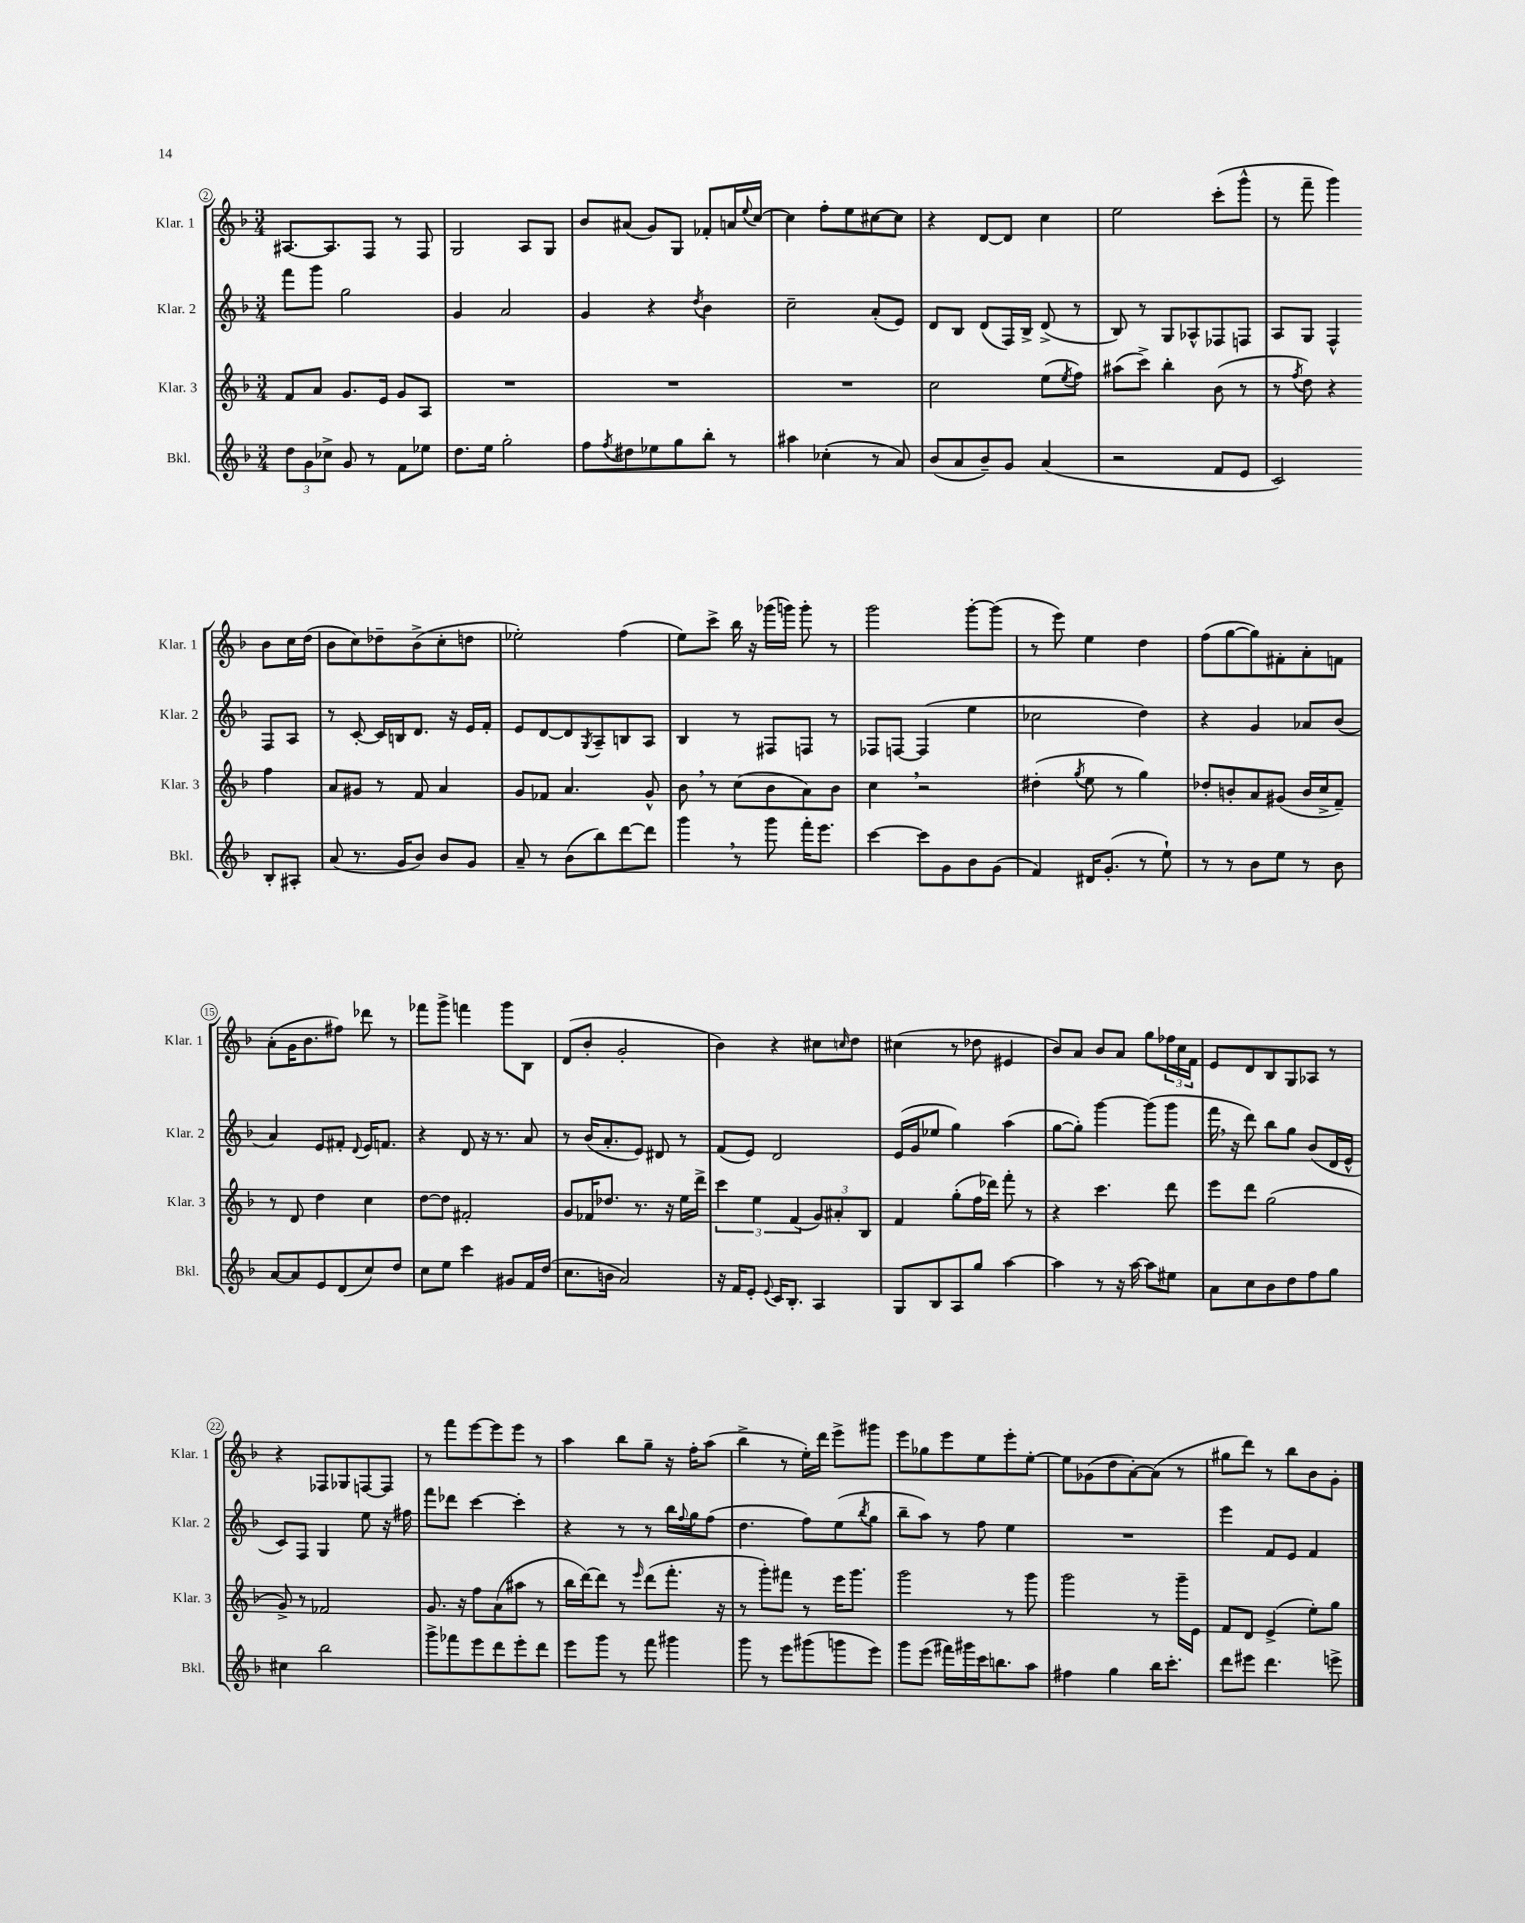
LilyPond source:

<<
\new StaffGroup <<
\new Staff = "s0" \with { instrumentName = "Klar. 1" shortInstrumentName = "Klar. 1" } {
    \clef treble \key f \major \numericTimeSignature \time 3/4
    ais8.~ ais8. f8 r8 f8 |
    g2 a8 g8 |
    bes'8 ais'8( g'8) g8 fes'8-. a'16 \appoggiatura { e''8 } c''16~ |
    c''4 f''8-. e''8 cis''8~ cis''8 |
    r4 d'8~ d'8 c''4 |
    e''2 c'''8-.( g'''8-^ |
    r8 f'''8-- g'''4) bes'8 c''16 d''16( |
    bes'8 c''8) des''8-- bes'8->( c''8-. d''8 |
    ees''2-.) f''4( |
    e''8) c'''8-> bes''16 r16 ges'''16( g'''16) g'''8-. r8 |
    g'''2 g'''8~-. g'''8( |
    r8 e'''8) e''4 d''4 |
    f''8( g''8~ g''8) fis'8-. a'8-. f'8 |
    a'8-.( g'16 bes'8. fis''8) des'''8 r8 |
    fes'''8 g'''8-> f'''4 g'''8 bes8 |
    d'8( bes'8-. g'2-. |
    bes'4) r4 cis''8 \grace { c''16 } d''8 |
    cis''4( r8 des''8 eis'4 |
    bes'8) a'8 bes'8 a'8 g''8 \tuplet 3/2 { fes''16 c''16 f'16 } |
    e'8 d'8 bes8 g8 aes8 r8 |
    r4 fes8 ges8 f8~ f8 |
    r8 f'''8 e'''8~ e'''8 e'''8 r8 |
    a''4 bes''8 g''8-- r16 f''16-. a''8( |
    bes''4-> r8 e''16-.) d'''16 e'''8-> gis'''8 |
    e'''8 ges''8 e'''8 e''8 e'''8-. e''8~-. |
    e''8 ges'8( d''8 a'8~-.) a'8( r8 |
    gis''8 d'''8) r8 bes''8 bes'8 g'8-. \bar "|." |
}
\new Staff = "s1" \with { instrumentName = "Klar. 2" shortInstrumentName = "Klar. 2" } {
    \clef treble \key f \major \numericTimeSignature \time 3/4
    f'''8 g'''8 g''2 |
    g'4 a'2 |
    g'4 r4 \acciaccatura { d''8 } bes'4 |
    c''2-- a'8-.( e'8) |
    d'8 bes8 d'8( f16) bes16-> d'8->( r8 |
    bes8) r8 g8 aes8-^ fes8 f8 |
    a8 g8 f4-^ f8 a8 |
    r8 c'8~-. c'16 b16 d'8. r16 e'16 f'16-. |
    e'8 d'8~ d'8 \acciaccatura { g8 } a8-- b8 a8 |
    bes4 r8 fis8 f8 r8 |
    fes8 f8~ f4( e''4 |
    ces''2 d''4) |
    r4 g'4 aes'8 bes'8( |
    a'4) e'8 fis'8-. \appoggiatura { d'8 } e'16 f'8. |
    r4 d'8 r16 r8. a'8 |
    r8 bes'16( a'8.-. e'8) dis'8 r8 |
    f'8( e'8) d'2 |
    e'16( g'16 ees''8 g''4) a''4( |
    g''8~ g''8-.) g'''4~ g'''8( g'''8 |
    f'''16 \breathe r16 d'''8) bes''8 g''8 bes'8( d'16 e'16-^ |
    c'8) f8 g4 e''8 r16 fis''16 |
    f'''8 des'''8 c'''4~ c'''4-. |
    r4 r8 r8 bes''16 \appoggiatura { f''8 } g''16 f''8( |
    d''4. f''8) e''8( \acciaccatura { bes''8 } g''8 |
    bes''8-- a''8) r8 f''8 e''4 |
    R2. |
    e'''4 f'8 e'8 f'4 \bar "|." |
}
\new Staff = "s2" \with { instrumentName = "Klar. 3" shortInstrumentName = "Klar. 3" } {
    \clef treble \key f \major \numericTimeSignature \time 3/4
    f'8 a'8 g'8. e'16 g'8 a8 |
    R2. |
    R2. |
    R2. |
    c''2 e''8( \acciaccatura { e''8 } f''8) |
    ais''8( c'''8->) bes''4-. bes'8( r8 |
    r8 \acciaccatura { f''8 } d''8) r4 f''4 |
    a'8 gis'8 r8 f'8 a'4 |
    g'8 fes'8 a'4. g'8-^ |
    bes'8 \breathe r8 c''8( bes'8 a'8) bes'8 |
    c''4 \breathe r2 |
    dis''4-.( \acciaccatura { g''8 } e''8 r8 g''4) |
    des''8-. b'8-. a'8 gis'8( b'16 c''16-> f'8--) |
    r8 d'8 d''4 c''4 |
    d''8~ d''8 fis'2-. |
    g'8 fes'16 des''8. r8. r16 e''16 d'''16-> |
    \tuplet 3/2 { c'''4 e''4 f'4( } \tuplet 3/2 { g'8) ais'8-. bes8 } |
    f'4 g''8-.( f''16 des'''16) f'''8-. r8 |
    r4 c'''4. d'''8 |
    e'''8 d'''8 g''2( |
    g'8->) r8 fes'2 |
    g'8. r16 f''8 a'8( ais''8 r8 |
    bes''16 d'''16~) d'''8 r8 \grace { e'''16 } d'''8( f'''8.-. r16 |
    r8 g'''8-.) fis'''8 r8 e'''16 g'''8. |
    g'''2 r8 g'''8 |
    g'''2 r8 g'''16-- e'16 |
    f'8 d'8 e'4->( e''8-.) g''8 \bar "|." |
}
\new Staff = "s3" \with { instrumentName = "Bkl." shortInstrumentName = "Bkl." } {
    \clef treble \key f \major \numericTimeSignature \time 3/4
    \tuplet 3/2 { d''8 g'8 ces''8-> } g'8 r8 f'8 ees''8 |
    d''8. e''16 g''2-. |
    f''8 \acciaccatura { f''8 } dis''8 ees''8 g''8 bes''8-. r8 |
    ais''4 ces''4-.( r8 a'8) |
    bes'8( a'8 bes'8--) g'8 a'4( |
    r2 f'8 e'8 |
    c'2) bes8-. ais8-. |
    a'8( r8. g'16 bes'8) bes'8 g'8 |
    a'8-- r8 bes'8( bes''8) d'''8~ d'''8 |
    g'''4 \breathe r8 g'''8 f'''16-. e'''8. |
    c'''4~ c'''8 g'8 bes'8 g'8( |
    f'4) dis'16 g'8.-.( r8 e''8-!) |
    r8 r8 bes'8 e''8 r8 bes'8 |
    a'8~ a'8 e'8 d'8( c''8) d''8 |
    c''8 e''8 c'''4 gis'8 f'16 d''16( |
    c''8. b'16 a'2) |
    r16 f'16 e'8-. \appoggiatura { e'8 } c'16 bes8.-. a4 |
    g8 bes8 a8 g''8 a''4~ |
    a''4 r8 r16 a''16~ a''8 eis''8 |
    a'8 c''8 bes'8 d''8 f''8 g''8 |
    cis''4 bes''2 |
    g'''8-> fes'''8 e'''8 d'''8 e'''8-. d'''8 |
    e'''8 g'''8 r8 f'''8 gis'''4 |
    g'''8 r8 e'''8 gis'''8( g'''8 e'''8) |
    g'''8 e'''8( fis'''16) gis'''16 c'''16 b''8. a''8 |
    fis''4 g''4 bes''16 c'''8.-. |
    d'''8 eis'''8 d'''4. e'''8-> \bar "|." |
}
>>
>>
\layout { \context { \Score currentBarNumber = #2 \override BarNumber.stencil = #(make-stencil-circler 0.1 0.3 ly:text-interface::print) } }
